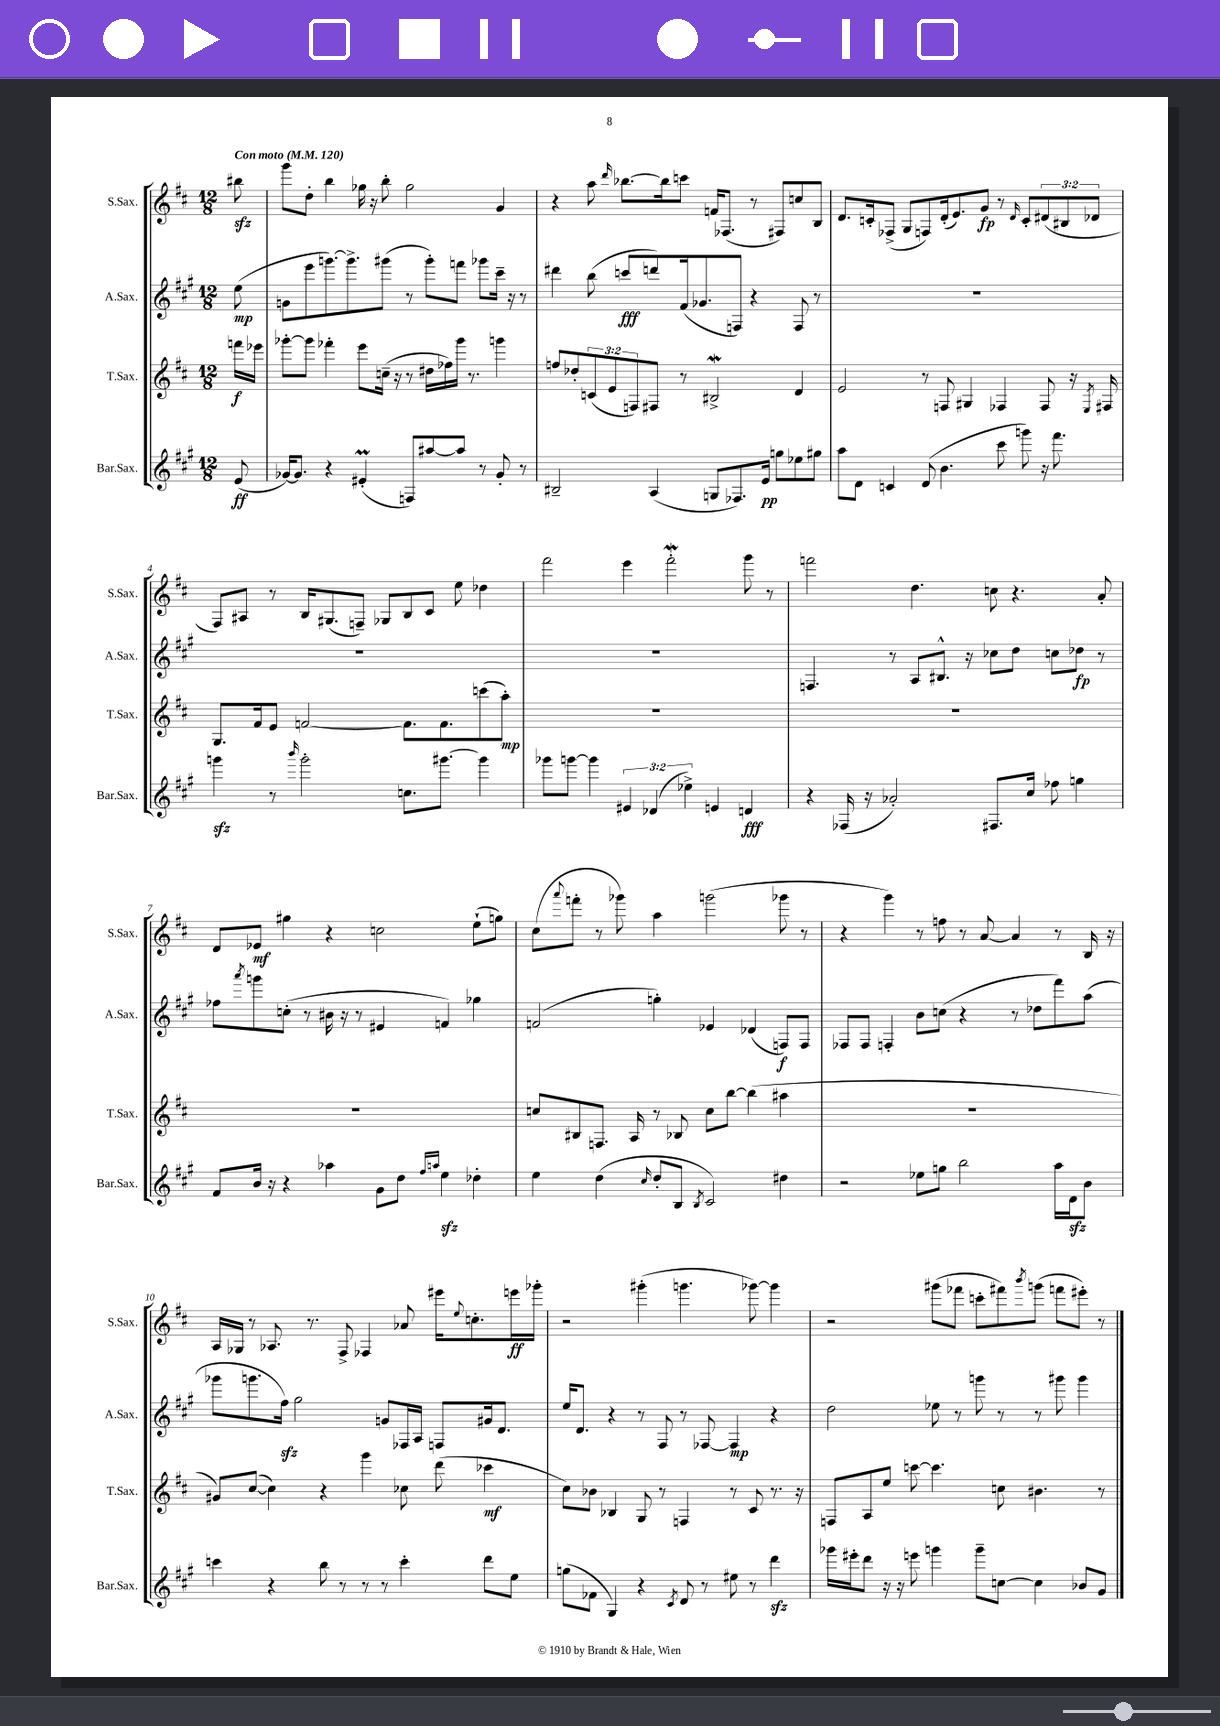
<<
\new StaffGroup <<
\new Staff = "s0" \with { instrumentName = "S.Sax." shortInstrumentName = "S.Sax." } {
    \clef treble \key d \major \numericTimeSignature \time 12/8 \override Staff.TupletNumber.text = #tuplet-number::calc-fraction-text \partial 8 \tempo "Con moto" 4 = 120
    bis''8\sfz |
    g'''8 d''8-. b''4 ges''16 r16 b''8-. ges''2 g'4 |
    r4 a''8 \grace { d'''16 } bes''8.~ bes''16 c'''8 f'16 fes8.( r8 fis8) c''8 b8 |
    d'8. c'16-. fes8->( g8 f8) d'16-.( e'8.) g'8\fp r8 \grace { d'16 } c'8-. \tuplet 3/2 { dis'8( bis8 des'8 } |
    fis8) ais8 r8 b16 gis8.( f8--) ges8 b8 cis'8 e''8 des''4 |
    fis'''2 e'''4 fis'''2-.\mordent g'''8 r8 |
    f'''2 d''4. c''8 r4. a'8-. |
    d'8 ees'8\mf gis''4 r4 c''2 e''8-!( g''8) |
    cis''8( \appoggiatura { a'''8 } f'''8-. r8 ges'''8) a''4 g'''2( ges'''8 r8 |
    r4 g'''4) r8 f''8 r8 a'8~ a'4 r8 b16 r16 |
    a16 ges16 r8 aes8. r8. fis8-> fes4 aes'8 eis'''16 \appoggiatura { e''8 } c''8.-. e'''16\ff ges'''16-. |
    r2 gis'''4-.( g'''4. ges'''8~) ges'''4 |
    r2 gis'''8( fes'''8 c'''8-. fis'''8) \acciaccatura { b'''8 } g'''8( f'''8 eis'''8-.) r8 \bar "|." |
}
\new Staff = "s1" \with { instrumentName = "A.Sax." shortInstrumentName = "A.Sax." } {
    \clef treble \key a \major \numericTimeSignature \time 12/8 \partial 8
    e''8\mp( |
    g'8 e'''8 g'''8.~) g'''8.-> gis'''8( r8 gis'''8-.) f'''8 ges'''8 cis'''16-- r16 r8 |
    dis'''4 b''8( c'''8\fff d'''8) fis'16( ges'8. f8) r4 f8 r8 |
    R1. |
    R1. |
    R1. |
    f4. r8 a8 bis8.-^ r16 ces''8 d''8 c''8 des''8\fp r8 |
    fes''8 \acciaccatura { a'''8 } g'''8 c''8-.( r8 bis'16 r16 r8 eis'4 f'4) ges''4 |
    f'2( g''4-.) ees'4 des'4( f8\f) f8 |
    fes8 fes8 f4-. b'8 c''8( r4 r8 des''8 fis'''8) a''8( |
    ges'''8 g'''8. fis''16\sfz) gis''2 g'8 fes16 a16 f8 gis'16 d'8. |
    e''16 d'8. r4 r8 fis8 r8 fes8~ fes4\mp r4 |
    d''2 ees''8 r8 g'''8 r8 r8 gis'''8 gis'''4 \bar "|." |
}
\new Staff = "s2" \with { instrumentName = "T.Sax." shortInstrumentName = "T.Sax." } {
    \clef treble \key d \major \numericTimeSignature \time 12/8 \override Staff.TupletNumber.text = #tuplet-number::calc-fraction-text \partial 8
    f'''16\f ees'''16 |
    ges'''8~-. ges'''8 fes'''4-. e'''8 c''16--( r16 r8 dis''16 fes''16) ges'''16 r8. g'''4 |
    f''8 des''8-. \tuplet 3/2 { c'8( e'8 f8) } fis8 r8 bis2->\mordent d'4 |
    e'2 r8 f8 gis4 fes4 fes8 r16 \acciaccatura { e8 } fis16 |
    g8. fis'16 e'8 f'2~ f'8. f'8. c'''8( a''8-.\mp) |
    R1. |
    R1. |
    R1. |
    c''8 bis8 f8. a16 r8 bes8 c''8 b''8~ b''4( ais''4 |
    R1. |
    gis'8) cis''8~( cis''4) r4 g'''4 ces''8 d'''8( ces'''4\mf |
    cis''8) bes'8 bes4 g8 r8 f4 r8 cis'8 r8. r16 |
    f8 a8 e''8 c'''8~ c'''4. c''8 bis'4. r8 \bar "|." |
}
\new Staff = "s3" \with { instrumentName = "Bar.Sax." shortInstrumentName = "Bar.Sax." } {
    \clef treble \key a \major \numericTimeSignature \time 12/8 \override Staff.TupletNumber.text = #tuplet-number::calc-fraction-text \partial 8
    e'8\ff( |
    ges'16~) ges'8. r4 eis'4-.\prall( f8) ais''8~ ais''8 r8 ges'8-. r8 |
    bis2-- a4( g8 fes8.) e'16\pp g''8 ees''8 gis''8 |
    a''8 d'8 c'4 d'8( b'4. cis'''8 g'''8) r16 fis'''8. |
    g'''4\sfz r8 \grace { b'''16 } g'''2-. c''8. gis'''8.~ gis'''4 |
    ges'''8 g'''8~ g'''4 \tuplet 3/2 { eis'4 des'4( ees''4->) } e'4 d'4\fff |
    r4 fes16( r16 aes'2-.) fis8. cis''16 fes''8 g''4 |
    fis'8 b'16 r16 r4 aes''4 gis'8 d''8 \grace { fis''16 a''16 } e''4\sfz des''4-. |
    e''4 d''4( \grace { cis''16 } d''8-. b8 \acciaccatura { b8 } cis'2) dis''4 |
    r2 ees''8 g''8 b''2 a''16 d'16\sfz b'8 |
    c'''4 r4 b''8 r8 r8 r8 c'''4-. d'''8 e''8 |
    g''8( fes'8 gis4) r4 \acciaccatura { cis'8 } d'8 r8 eis''8 r8 d'''4\sfz |
    ges'''16 eis'''16-. d'''8 r16 r16 e'''8 g'''4 g'''8-- c''8~ c''4 bes'8 gis'8 \bar "|." |
}
>>
>>
